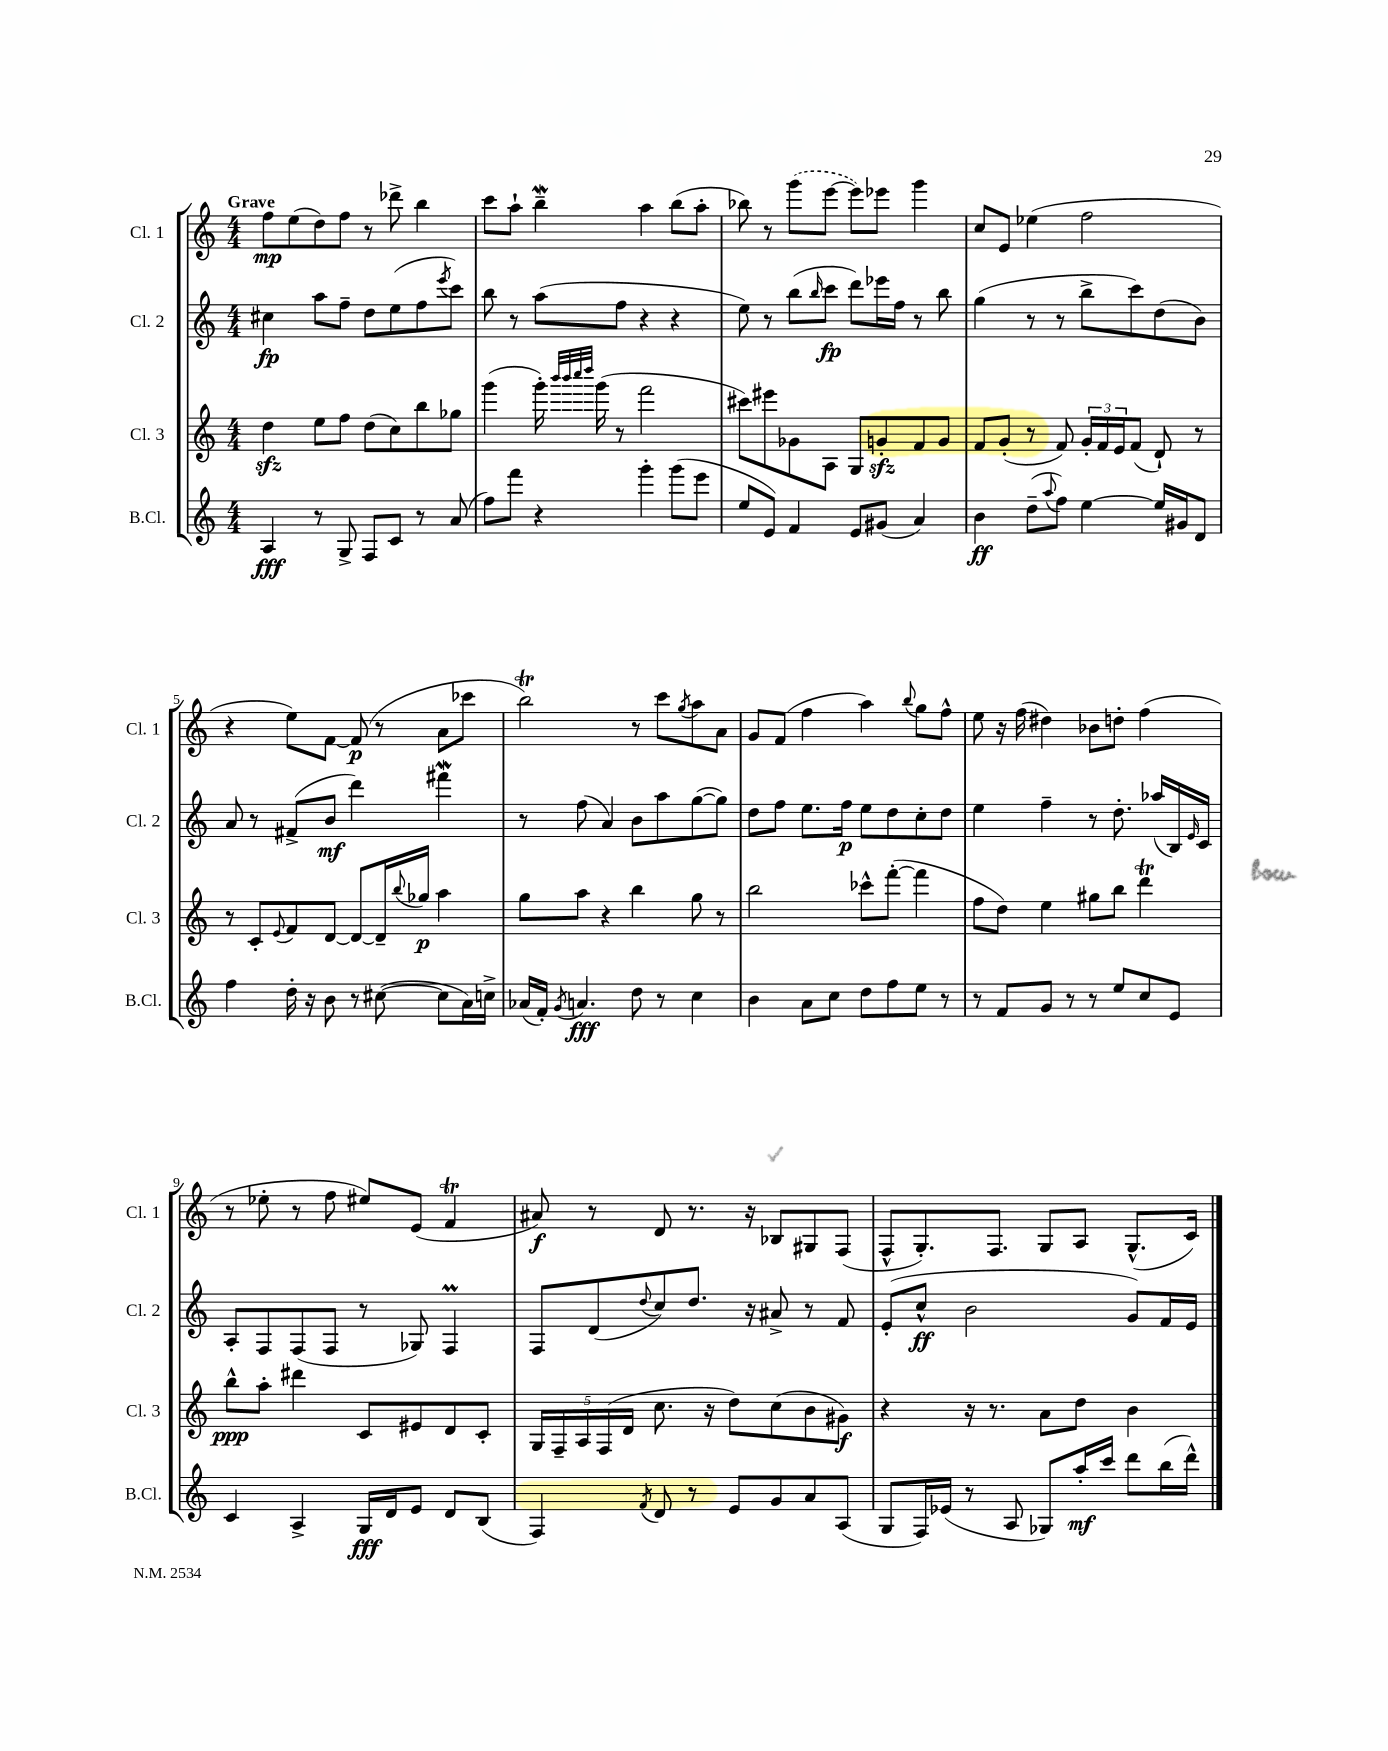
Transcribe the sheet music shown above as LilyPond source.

<<
\new StaffGroup <<
\new Staff = "s0" \with { instrumentName = "Cl. 1" shortInstrumentName = "Cl. 1" } {
    \clef treble \key c \major \numericTimeSignature \time 4/4 \tempo "Grave"
    f''8\mp e''8( d''8) f''8 r8 des'''8-> b''4 |
    c'''8 a''8-! b''4--\mordent a''4 b''8( a''8-. |
    bes''8) r8 \once \slurDashed g'''8( e'''8~ e'''8) ees'''8 g'''4 |
    c''8 e'8 ees''4( f''2 |
    r4 e''8) f'8~ f'8\p( r8 a'8 ces'''8 |
    b''2\trill) r8 c'''8 \acciaccatura { g''8 } a''8 a'8 |
    g'8 f'8( f''4 a''4) \appoggiatura { b''8 } g''8 f''8-^ |
    e''8 r16 f''16( dis''4) bes'8 d''8-. f''4( |
    r8 ees''8-. r8 f''8 eis''8) e'8( f'4\trill |
    ais'8\f) r8 d'8 r8. r16 bes8 gis8 f8( |
    f8-^ g8.-.) f8. g8 a8 g8.-^( c'16) \bar "|." |
}
\new Staff = "s1" \with { instrumentName = "Cl. 2" shortInstrumentName = "Cl. 2" } {
    \clef treble \key c \major \numericTimeSignature \time 4/4
    cis''4\fp a''8 f''8-- d''8 e''8( f''8 \acciaccatura { e'''8 } c'''8) |
    b''8 r8 a''8( f''8 r4 r4 |
    e''8) r8 b''8( \grace { b''16 } c'''8\fp d'''8) ees'''16 f''16 r8 b''8 |
    g''4( r8 r8 b''8-> c'''8) d''8( b'8) |
    a'8 r8 fis'8->( b'8\mf d'''4) fis'''4\mordent |
    r8 f''8( a'4) b'8 a''8 g''8~( g''8) |
    d''8 f''8 e''8. f''16\p e''8 d''8 c''8-. d''8 |
    e''4 f''4-- r8 d''8.-. aes''16( b16) \grace { e'16 } c'16 |
    a8-. f8 f8( f8 r8 ges8) f4\prall |
    f8 d'8( \appoggiatura { d''8 } c''8) d''8. r16 ais'8-> r8 f'8 |
    e'8-.( c''8-^\ff b'2 g'8) f'16 e'16 \bar "|." |
}
\new Staff = "s2" \with { instrumentName = "Cl. 3" shortInstrumentName = "Cl. 3" } {
    \clef treble \key c \major \numericTimeSignature \time 4/4
    d''4\sfz e''8 f''8 d''8( c''8) b''8 ges''8 |
    g'''4( g'''16-.) \grace { b'''32 b'''32 c''''32 d''''32 } g'''16( r8 f'''2 |
    cis'''8) eis'''8 ges'8 a8 g8 g'8-.\sfz f'8 g'8 |
    f'8 g'8-.( r8 f'8) \tuplet 3/2 { g'16-. f'16 e'16 } f'8( d'8-!) r8 |
    r8 c'8-. \appoggiatura { e'8 } f'8 d'8~ d'8~ d'16-- \appoggiatura { b''8 } ges''16\p a''4 |
    g''8 a''8 r4 b''4 g''8 r8 |
    b''2 ces'''8-^ f'''8~-.( f'''4 |
    f''8 d''8) e''4 gis''8 b''8 d'''4\trill |
    b''8-^\ppp a''8-. dis'''4 c'8 eis'8 d'8 c'8-. |
    \tuplet 5/4 { g16 f16-- a16 f16( d'16 } c''8. r16 d''8) c''8( b'8 gis'8\f) |
    r4 r16 r8. a'8 d''8 b'4 \bar "|." |
}
\new Staff = "s3" \with { instrumentName = "B.Cl." shortInstrumentName = "B.Cl." } {
    \clef treble \key c \major \numericTimeSignature \time 4/4
    a4\fff r8 g8-> f8 c'8 r8 a'8( |
    f''8) f'''8 r4 g'''4-. g'''8( e'''8 |
    e''8 e'8) f'4 e'8 gis'8( a'4) |
    b'4\ff d''8--( \appoggiatura { a''8 } f''8) e''4~ e''16 gis'16 d'8 |
    f''4 d''16-. r16 b'8 r8 cis''8~( cis''8 a'16) c''16-> |
    aes'16( f'16-.) \acciaccatura { g'8 } a'4.\fff d''8 r8 c''4 |
    b'4 a'8 c''8 d''8 f''8 e''8 r8 |
    r8 f'8 g'8 r8 r8 e''8 c''8 e'8 |
    c'4 a4-> g16\fff d'16 e'8 d'8 b8( |
    f4) \acciaccatura { f'8 } d'8 r8 e'8 g'8 a'8 a8( |
    g8 f16) ees'16( r8 a8 ges8) a''16-.\mf c'''16 d'''8 b''16( d'''16-^) \bar "|." |
}
>>
>>
